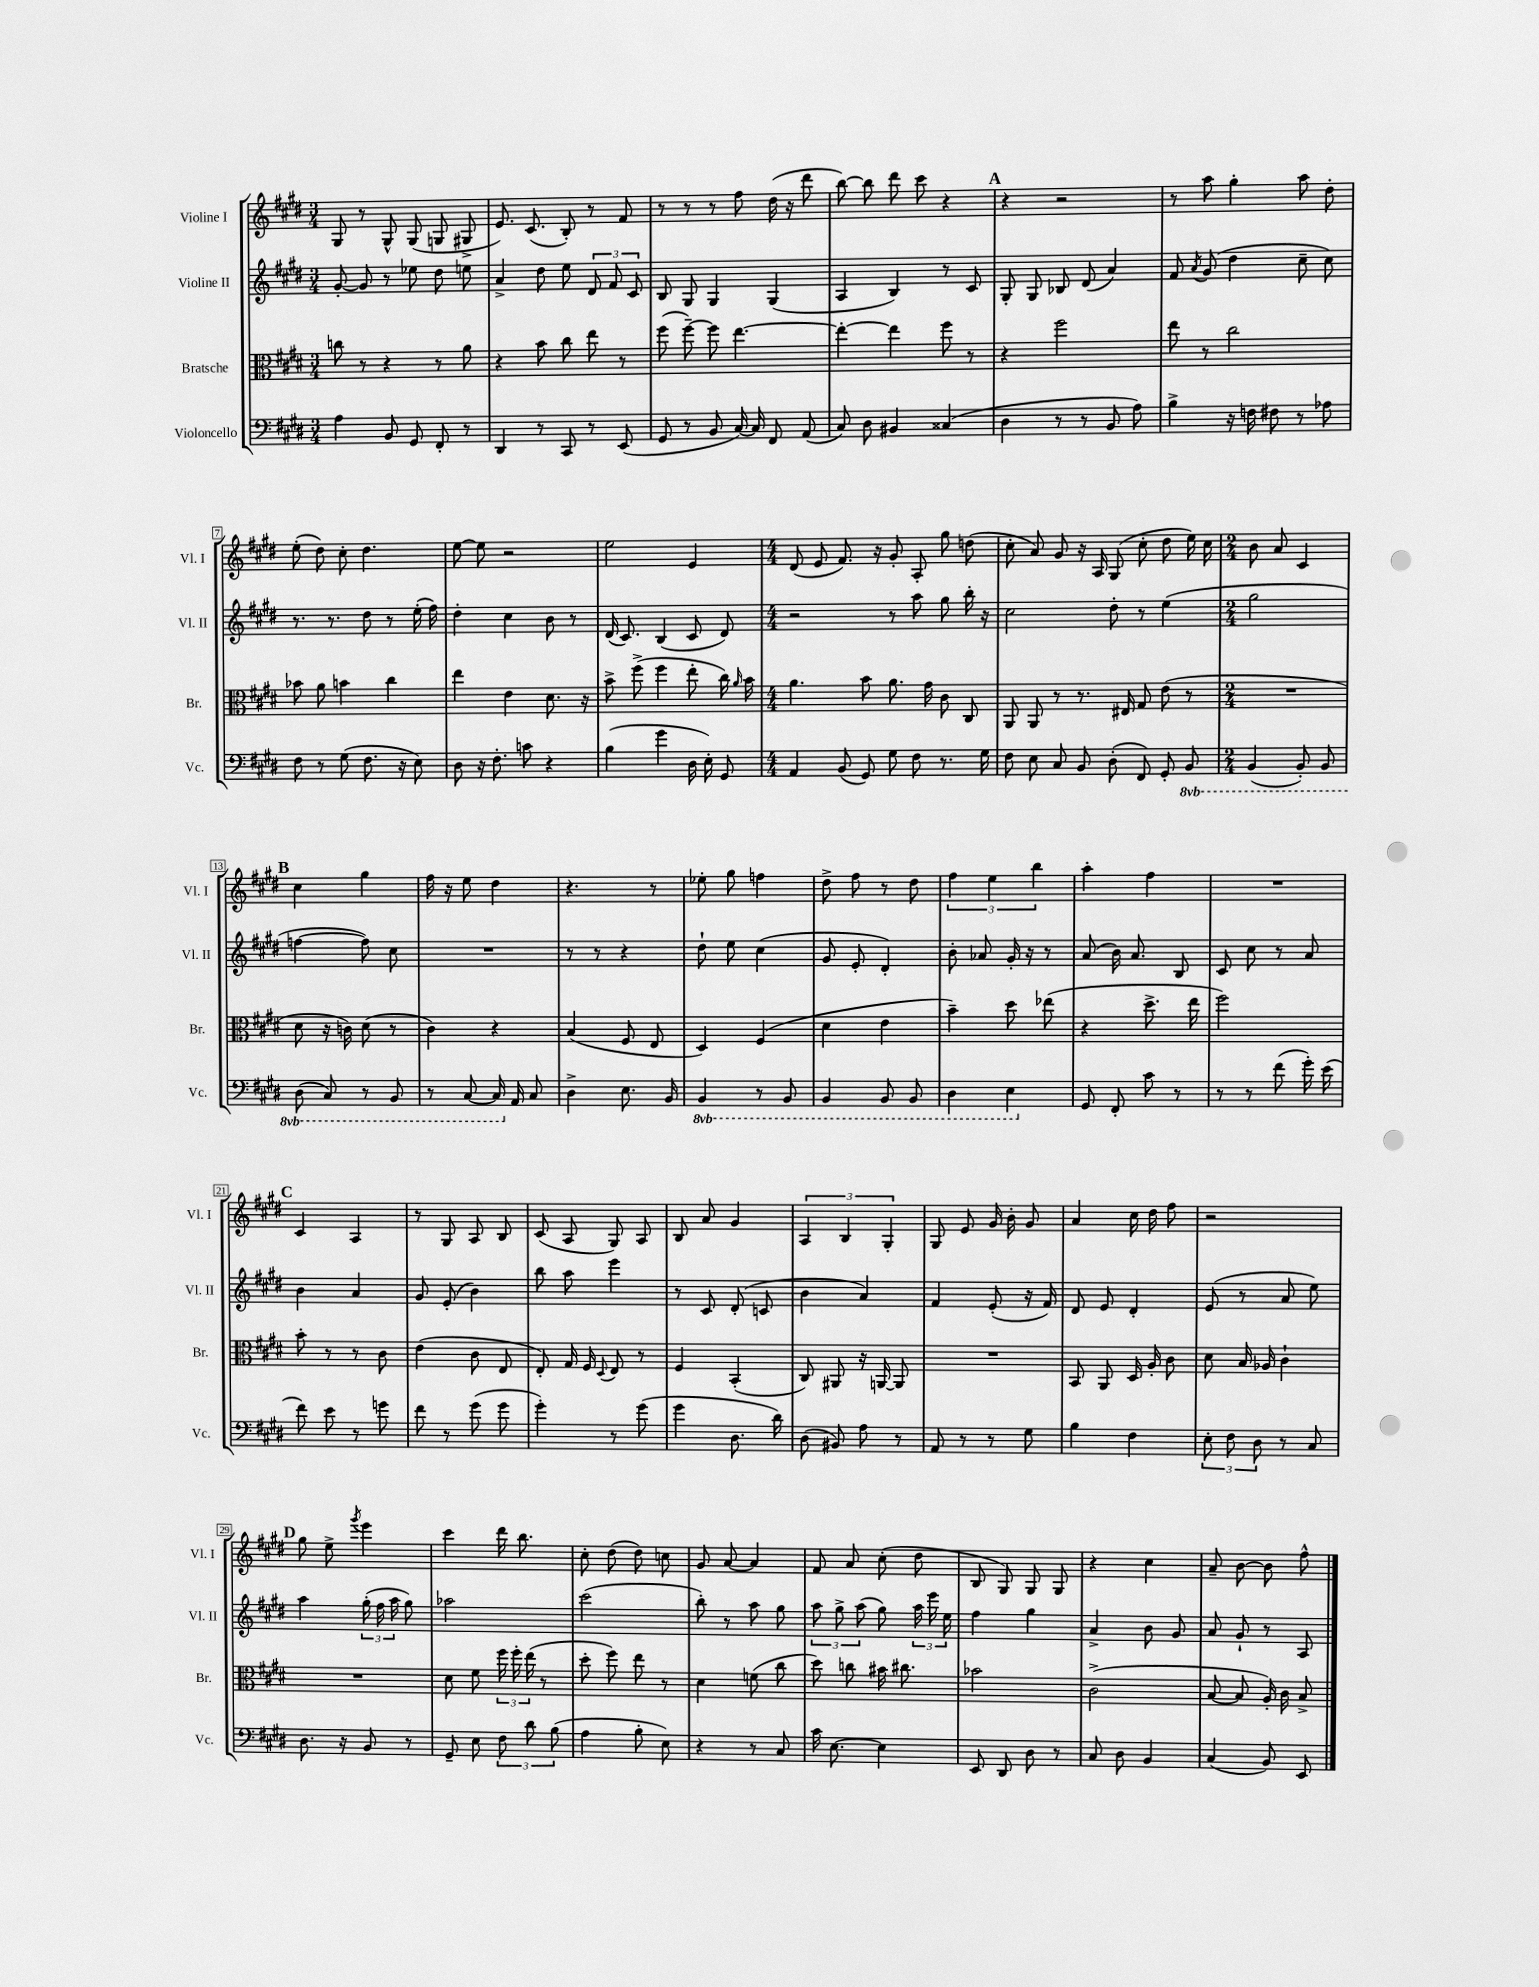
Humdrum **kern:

**kern	**kern	**kern	**kern
*staff4	*staff3	*staff2	*staff1
*clefF4	*clefC3	*clefG2	*clefG2
*k[f#c#g#d#]	*k[f#c#g#d#]	*k[f#c#g#d#]	*k[f#c#g#d#]
*M3/4	*M3/4	*M3/4	*M3/4
4A	8cc	[8g#'	8G#
.	8r	8g#]	8r
8BB	4r	8r	8G#^^
8GG#	.	8ee-	(8G#
8FF#'	8r	8dd#	8G
8r	8a	8ee	8G#^
=	=	=	=
4DD#	4r	4a^	8.e)
.	.	.	(8.c#
8r	8b	8dd#	.
8CC#	8cc#	8ee	8B')
8r	8ee	12d#	8r
.	.	12f#	.
(8EE	8r	.	8f#
.	.	12c#	.
=	=	=	=
8GG#	(8ff#	8B	8r
8r	[8ff#~)	8G#	8r
8BB	8ff#]	4G#	8r
[16C#)	[4.ee	.	8ff#
16C#]	.	.	.
8FF#	.	(4G#	(16dd#
.	.	.	16r
(8AA	.	.	8ddd#
=	=	=	=
8C#)	4ee'_	4A	[8bb)
8D#	.	.	8bb]
4BB#	4ee]	4B)	8ddd#
.	.	.	8ccc#
(4C##	8ff#	8r	4r
.	8r	8c#	.
=	=	=	=
4D#	4r	8G#'	4r
.	.	8G#	.
8r	2ff#	8B-	2r
8r	.	(8d#	.
8BB	.	4a)	.
8A)	.	.	.
=	=	=	=
4B^	8ee	8f#	8r
.	.	8qa	.
.	8r	(8g#	8aa
16r	2cc#	4dd#	4gg#'
16F	.	.	.
8F#	.	.	.
8r	.	8cc#~	8aa
8A-	.	8cc#)	8dd#'
=	=	=	=
8F#	8b-	8.r	(8ee'
8r	8a	.	8dd#)
.	.	8.r	.
(8G#	4b	.	8cc#'
8.F#	.	8dd#	4.dd#
.	4cc#	8r	.
16r	.	.	.
8E)	.	(16ee'	.
.	.	16ff#)	.
=	=	=	=
8D#	4ee	4dd#'	[8ee
16r	.	.	8ee]
8.F#'	.	.	.
.	4e	4cc#	2r
8c	.	.	.
4r	8.d#	8b	.
.	.	8r	.
.	16r	.	.
=	=	=	=
(4B	8b^	(16d#	2ee
.	.	8.c#)	.
.	(8ff#^	.	.
4g#	4ff#	(4B	.
16D#	8ee'	8c#	4e
16E')	.	.	.
8GG#	16cc#)	8d#)	.
.	16qqa	.	.
.	16b	.	.
=	=	=	=
*M4/4	*M4/4	*M4/4	*M4/4
4AA	4.a	2r	(8d#
.	.	.	8e
(8BB	.	.	8.f#)
8GG#)	8b	.	.
.	.	.	16r
8G#	8.a	8r	8g#'
8F#	.	8aa	8A'
.	16g#	.	.
8.r	8c#	8gg#	8gg#
.	8C#	16bb'	(8dd
16G#	.	16r	.
=	=	=	=
8F#	8AA	2cc#	8cc#'
8E	8AA	.	8a)
8C#	8r	.	8g#
8BB	8.r	.	16r
.	.	.	16A
(8D#'	.	8dd#'	(8G#
.	16E#	.	.
8FF#)	8G#	8r	8cc#'
8GG#'	(8e	(4ee	8dd#
8BBB	8r	.	16ee)
.	.	.	16cc#
=	=	=	=
*M2/4	*M2/4	*M2/4	*M2/4
(4BBB	2r	2gg#	8b
.	.	.	8a
8BBB')	.	.	4c#
8BBB	.	.	.
=	=	=	=
(8DD#	8d#	[4ff	4cc#
8CC#)	16r	.	.
.	16c)	.	.
8r	(8d#	8ff])	4gg#
8BBB	8r	8cc#	.
=	=	=	=
8r	4c#)	2r	16ff#
.	.	.	16r
[8CC#	.	.	8ee
16CC#]	4r	.	4dd#
16AA	.	.	.
8C#	.	.	.
=	=	=	=
4D#^	(4B	8r	4.r
.	.	8r	.
8.E	8F#	4r	.
.	8E	.	8r
16BB	.	.	.
=	=	=	=
4BBB	4D#)	8dd#`	8ee-'
.	.	8ee	8gg#
8r	(4F#	(4cc#	4ff
8BBB	.	.	.
=	=	=	=
4BBB	4d#	8g#	8dd#^
.	.	8e'	8ff#
8BBB	4e	4d#')	8r
8BBB	.	.	8dd#
=	=	=	=
4DD#	4b~)	8b'	6ff#
.	.	8a-	.
.	.	.	6ee
4EE	8dd#	16g#'	.
.	.	16r	.
.	.	.	6bb
.	(8ee-	8r	.
=	=	=	=
8GG#	4r	(8a	4aa'
8FF#'	.	16b)	.
.	.	8.a	.
8c#	8.dd#^	.	4ff#
8r	.	8B	.
.	16ee	.	.
=	=	=	=
8r	2ff#)	8c#	2r
8r	.	8cc#	.
(8f#	.	8r	.
16g#')	.	8a	.
(16e	.	.	.
=	=	=	=
8f#)	8b'	4b	4c#
8e	8r	.	.
8r	8r	4a	4A
8g	8c#	.	.
=	=	=	=
8f#	(4e	8g#	8r
8r	.	(8e'	8G#
(8g#	8c#	4b)	8A
8g#	8E	.	8B
=	=	=	=
4g#')	8E')	8bb	(8c#
.	16G#	8aa	8A
.	16F#	.	.
.	8qqD#	.	.
8r	8E	4eee	8G#)
(8g#	8r	.	8A
=	=	=	=
4g#	4F#	8r	8B
.	.	8c#	8a
8.D#	(4BB'	(8d#'	4g#
.	.	8c	.
16d#)	.	.	.
=	=	=	=
(8D#	8C#)	4b	6A
8BB#)	8AA#	.	.
.	.	.	6B
8A	16r	4a)	.
.	[16AA	.	.
.	.	.	6G#'
8r	8AA]	.	.
=	=	=	=
8AA	2r	4f#	8G#
8r	.	.	8e
8r	.	(8e'	16g#
.	.	.	16b'
8G#	.	16r	8g#
.	.	16f#)	.
=	=	=	=
4B	8BB	8d#	4a
.	8AA	8e	.
4F#	16D#	4d#'	16cc#
.	16A'	.	16dd#
.	8c#	.	8ff#
=	=	=	=
12E'	8d#	(8e	2r
12F#	.	.	.
.	16B	8r	.
12D#	.	.	.
.	16A-	.	.
8r	4c#`	8a	.
8C#	.	8ee)	.
=	=	=	=
8.D#	2r	4aa	8gg#
.	.	.	8ee^
16r	.	.	.
.	.	.	8qggg#
8BB	.	(24gg#'	4eee
.	.	24ff#	.
.	.	24aa	.
8r	.	8gg#)	.
=	=	=	=
8GG#~	8d#	2aa-	4ccc#
8E	8f#	.	.
12F#	24ff#	.	16ddd#
.	24ff#'	.	.
.	.	.	8.bb
12d#	(24ee	.	.
.	8r	.	.
(12B	.	.	.
=	=	=	=
4A	8dd#'	(2ccc#	8cc#'
.	8ff#)	.	(8dd#
8B'	8ee	.	8dd#)
8E)	8r	.	8cc
=	=	=	=
4r	4d#	8bb')	8g#
.	.	8r	[8a
8r	(8f	8aa	4a]
8C#	8cc#	8gg#	.
=	=	=	=
16c#	8dd#)	12aa	8f#
[8.E	.	.	.
.	.	12gg#^	.
.	8cc	.	8a
.	.	(12aa	.
4E]	16b#	8gg#)	(8cc#'
.	8.cc#	.	.
.	.	24aa	8dd#
.	.	24eee	.
.	.	24ee	.
=	=	=	=
8EE	2b-	4ff#	8B
8DD#	.	.	8G#)
8D#	.	4gg#	8G#
8r	.	.	8G#
=	=	=	=
8C#	(2c#^	4a^	4r
8D#	.	.	.
4BB	.	8b	4cc#
.	.	8g#	.
=	=	=	=
(4C#	[8B	8a	8a~
.	8B]	8g#`	[8b
8BB)	16A')	8r	8b]
.	16c#	.	.
8EE	8B^	8A	8ff#^^
==	==	==	==
*-	*-	*-	*-
